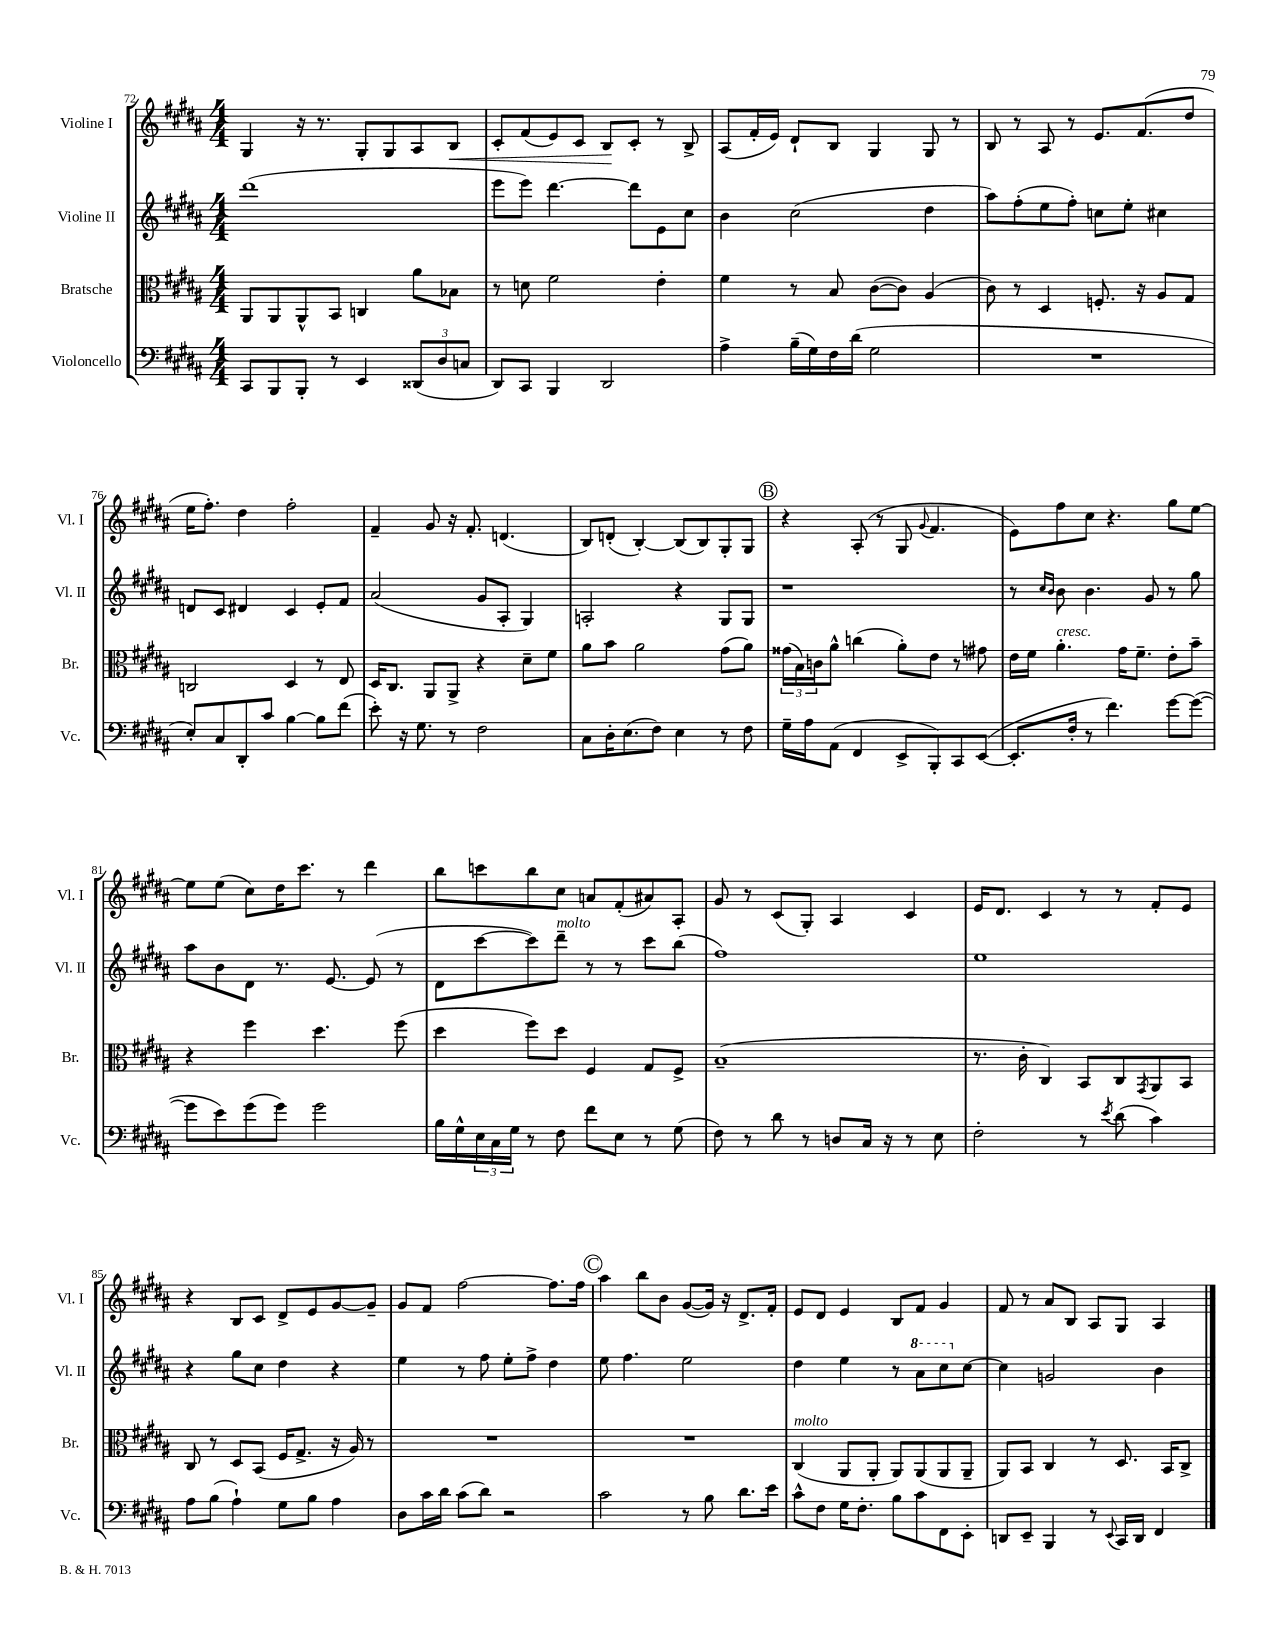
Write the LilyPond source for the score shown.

<<
\new StaffGroup <<
\new Staff = "s0" \with { instrumentName = "Violine I" shortInstrumentName = "Vl. I" } {
    \clef treble \key b \major \numericTimeSignature \time 4/4
    gis4 r16 r8. gis8-. gis8 ais8 b8\< |
    cis'8-. fis'8( e'8) cis'8 b8\! cis'8-. r8 b8-> |
    ais8( fis'16-. e'16) dis'8-! b8 gis4 gis8 r8 |
    b8 r8 ais8 r8 e'8. fis'8.( dis''8 |
    e''16 fis''8.-.) dis''4 fis''2-. |
    fis'4-- gis'8 r16 fis'8.-. d'4.( |
    b8) d'8-.( b4~-.) b8( b8) gis8-. gis8 |
    \mark \markup { \circle "B" } r4 ais8-.( r8 gis8 \appoggiatura { gis'8 } fis'4. |
    e'8) fis''8 cis''8 r4. gis''8 e''8~ |
    e''8 e''8( cis''8) dis''16 cis'''8. r8 dis'''4 |
    b''8 c'''8 b''8 cis''8 a'8 fis'8-.( ais'8) ais8-. |
    gis'8 r8 cis'8( gis8-.) ais4 cis'4 |
    e'16 dis'8. cis'4 r8 r8 fis'8-. e'8 |
    r4 b8 cis'8 dis'8-> e'8 gis'8~ gis'8-- |
    gis'8 fis'8 fis''2~ fis''8. fis''16 |
    \mark \markup { \circle "C" } ais''4 b''8 b'8 gis'8~( gis'16) r16 dis'8.-> fis'16-. |
    e'8 dis'8 e'4 b8 fis'8 gis'4 |
    fis'8 r8 ais'8 b8 ais8 gis8 ais4 \bar "|." |
}
\new Staff = "s1" \with { instrumentName = "Violine II" shortInstrumentName = "Vl. II" } {
    \clef treble \key b \major \numericTimeSignature \time 4/4
    dis'''1( |
    e'''8 e'''8) dis'''4.~ dis'''8 e'8 cis''8 |
    b'4 cis''2( dis''4 |
    ais''8) fis''8-.( e''8 fis''8-.) c''8 e''8-. cis''4 |
    d'8 cis'8 dis'4 cis'4 e'8-. fis'8 |
    ais'2( gis'8 ais8-. gis4) |
    a2-. r4 gis8 gis8 |
    \mark \markup { \circle "B" } r1 |
    r8 \grace { cis''16 b'16 } b'8 b'4. gis'8 r8 gis''8 |
    ais''8 b'8 dis'8 r8. e'8.~ e'8( r8 |
    dis'8 cis'''8~ cis'''8) dis'''8--^\markup { \italic "molto" } r8 r8 cis'''8 b''8( |
    fis''1) |
    e''1 |
    r4 gis''8 cis''8 dis''4 r4 |
    e''4 r8 fis''8 e''8-. fis''8-> dis''4 |
    \mark \markup { \circle "C" } e''8 fis''4. e''2 |
    dis''4 e''4 r8 \ottava #1 ais''8 cis'''8 \ottava #0 cis''8~ |
    cis''4 g'2 b'4 \bar "|." |
}
\new Staff = "s2" \with { instrumentName = "Bratsche" shortInstrumentName = "Br." } {
    \clef alto \key b \major \numericTimeSignature \time 4/4
    ais,8 ais,8 ais,8-^ b,8 c4 ais'8 bes8 |
    r8 d'8 fis'2 e'4-. |
    fis'4 r8 b8 cis'8~( cis'8) ais4( |
    cis'8) r8 dis4 f8.-. r16 ais8 gis8 |
    c2 dis4 r8 e8 |
    dis16 cis8. ais,8 ais,8-> r4 dis'8-- fis'8 |
    ais'8 b'8 ais'2 gis'8( ais'8) |
    \mark \markup { \circle "B" } \tuplet 3/2 { gisis'16( b16) c'16 } ais'8-^ c''4( ais'8-.) e'8 r8 gis'8 |
    e'16 fis'16 ais'4.-.^\markup { \italic "cresc." } gis'16 fis'8.-- e'8-. b'8-- |
    r4 fis''4 dis''4. fis''8( |
    dis''4 fis''8) dis''8 fis4 gis8 fis8-> |
    b1--( |
    r8. cis'16-. cis4) b,8 cis8 \acciaccatura { gis,8 } ais,8 b,8 |
    cis8 r8 dis8 b,8( fis16 gis8.-> r16 ais16) r8 |
    R1 |
    \mark \markup { \circle "C" } R1 |
    cis4^\markup { \italic "molto" }( ais,8 ais,8-. ais,8) ais,8( ais,8 ais,8-- |
    ais,8) b,8 cis4 r8 dis8. b,16 cis8-> \bar "|." |
}
\new Staff = "s3" \with { instrumentName = "Violoncello" shortInstrumentName = "Vc." } {
    \clef bass \key b \major \numericTimeSignature \time 4/4
    cis,8 b,,8 b,,8-. r8 e,4 \tuplet 3/2 { disis,8( dis8 c8 } |
    dis,8) cis,8 b,,4 dis,2 |
    ais4-> b16--( gis16) fis16 dis'16( gis2 |
    R1 |
    e8-.) cis8 dis,8-. cis'8 b4~ b8 fis'8( |
    e'8-.) r16 gis8. r8 fis2 |
    cis8 dis16-. e8.( fis8) e4 r8 fis8 |
    \mark \markup { \circle "B" } gis16-- ais16 ais,8( fis,4 e,8-> b,,8-.) cis,8 e,8~( |
    e,8.-. fis16-. r8 fis'4.) gis'8~ gis'8~( |
    gis'8 e'8) gis'8( gis'8) gis'2 |
    b16 gis16-^ \tuplet 3/2 { e16 cis16 gis16 } r8 fis8 fis'8 e8 r8 gis8( |
    fis8) r8 dis'8 r8 d8 cis16 r16 r8 e8 |
    fis2-. r8 \acciaccatura { e'8 } dis'8( cis'4) |
    ais8 b8( ais4-!) gis8 b8 ais4 |
    dis8 cis'16 dis'16 cis'8( dis'8) r2 |
    \mark \markup { \circle "C" } cis'2 r8 b8 dis'8. e'16 |
    cis'8-^ fis8 gis16 fis8.-. b8 cis'8 fis,8 e,8-. |
    d,8 e,8-- b,,4 r8 \appoggiatura { e,8 } cis,16 d,16 fis,4 \bar "|." |
}
>>
>>
\layout { \context { \Score currentBarNumber = #72 } }
